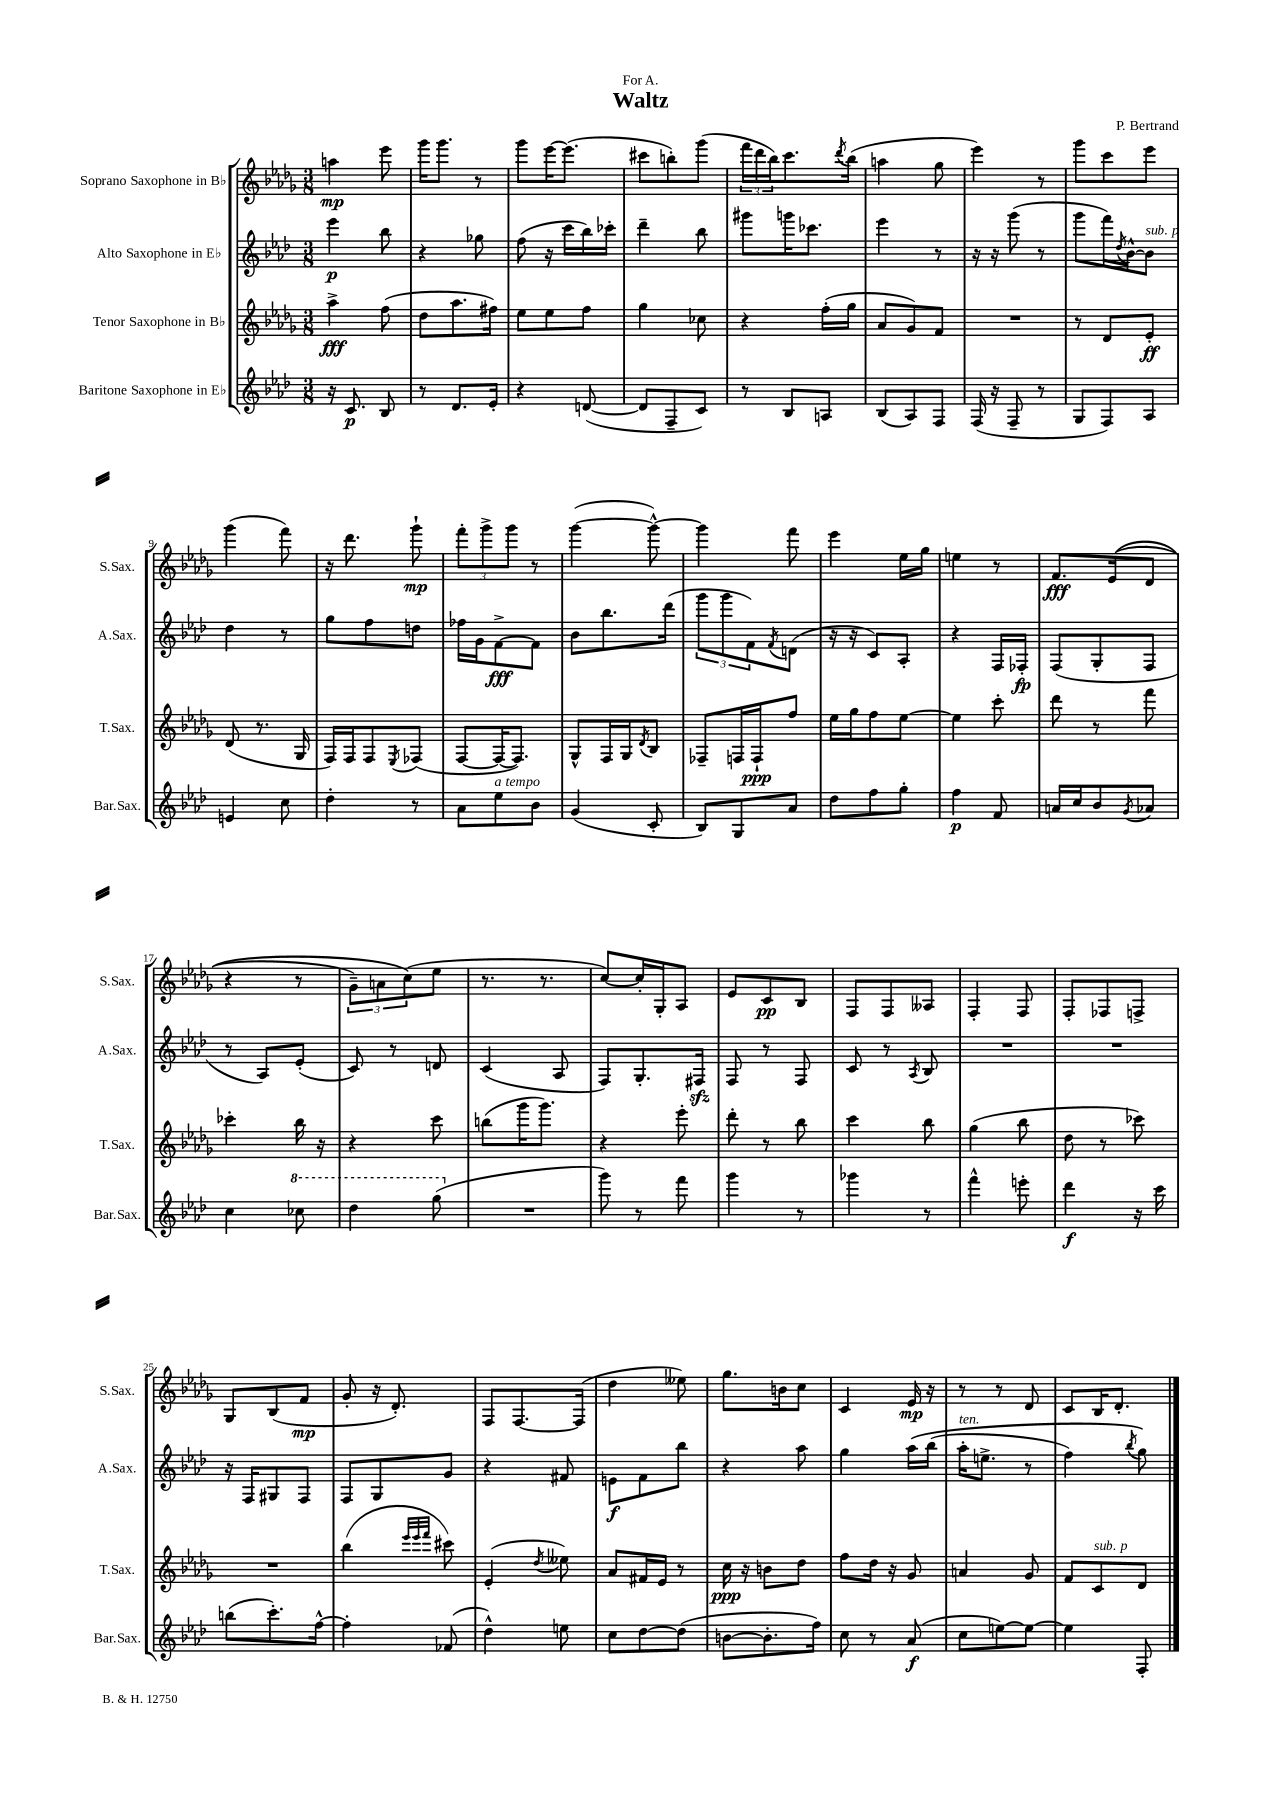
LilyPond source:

\header { title = "Waltz" composer = "P. Bertrand" dedication = "For A." }
<<
\new StaffGroup <<
\new Staff = "s0" \with { instrumentName = "Soprano Saxophone in Bb" shortInstrumentName = "S.Sax." } {
    \clef treble \key des \major \numericTimeSignature \time 3/8
    a''4\mp ees'''8 |
    ges'''16 ges'''8. r8 |
    ges'''8 ees'''16~ ees'''8.( |
    cis'''8 b''8-.) ges'''8( |
    \tuplet 3/2 { f'''16 des'''16 bes''16) } c'''8. \acciaccatura { des'''8 } bes''16( |
    a''4 ges''8 |
    ees'''4) r8 |
    ges'''8 c'''8 ees'''8 |
    ges'''4( f'''8) |
    r16 des'''8. ges'''8-!\mp |
    \tuplet 3/2 { f'''8-. ges'''8-> ges'''8 } r8 |
    ges'''4~( ges'''8~-^) |
    ges'''4 f'''8 |
    ees'''4 ees''16 ges''16 |
    e''4 r8 |
    f'8.\fff ees'16(\( des'8 |
    r4 r8 |
    \tuplet 3/2 { ges'8--) a'8 c''8(\) } ees''8 |
    r8. r8. |
    c''8~) c''16-. ges16-. aes8 |
    ees'8 c'8\pp bes8 |
    f8 f8 aeses8 |
    f4-. f8 |
    f8-. fes8 f8-> |
    ges8 bes8( f'8\mp |
    ges'8-. r16 des'8.-.) |
    f8 f8.~ f16( |
    des''4 eeses''8) |
    ges''8. b'16 c''8 |
    c'4 ees'16\mp r16 |
    r8 r8 des'8 |
    c'8 bes16 des'8.-. \bar "|." |
}
\new Staff = "s1" \with { instrumentName = "Alto Saxophone in Eb" shortInstrumentName = "A.Sax." } {
    \clef treble \key aes \major \numericTimeSignature \time 3/8
    ees'''4\p bes''8 |
    r4 ges''8 |
    f''8( r16 c'''16 bes''16) ces'''16-. |
    des'''4-- bes''8 |
    gis'''8 g'''16 ces'''8. |
    ees'''4 r8 |
    r16 r16 g'''8( r8 |
    g'''8 f'''16) \acciaccatura { des''8 } bes'16~-^ bes'8^\markup { \italic "sub. p" } |
    des''4 r8 |
    g''8 f''8 d''8 |
    fes''16 g'16 f'8~->\fff f'8 |
    bes'8 bes''8. des'''16( |
    \tuplet 3/2 { g'''8 g'''8 f'8) } \acciaccatura { f'8 } d'8( |
    r16 r16 c'8) aes8-. |
    r4 f16 fes16-.\fp |
    f8( g8-. f8 |
    r8 aes8) ees'8-.( |
    c'8) r8 d'8 |
    c'4( aes8 |
    f8) g8.-. fis16\sfz |
    f8 r8 f8 |
    c'8 r8 \acciaccatura { aes8 } bes8 |
    R4. |
    R4. |
    r16 f16 gis8 f8 |
    f8 g8 g'8 |
    r4 fis'8 |
    e'8\f f'8 bes''8 |
    r4 aes''8 |
    g''4 aes''16\( bes''16( |
    aes''16-.^\markup { \italic "ten." } e''8.-> r8 |
    f''4) \acciaccatura { bes''8 } g''8\) \bar "|." |
}
\new Staff = "s2" \with { instrumentName = "Tenor Saxophone in Bb" shortInstrumentName = "T.Sax." } {
    \clef treble \key des \major \numericTimeSignature \time 3/8
    aes''4->\fff f''8( |
    des''8 aes''8. fis''16) |
    ees''8 ees''8 f''8 |
    ges''4 ces''8 |
    r4 f''16-.( ges''16 |
    aes'8 ges'8) f'8 |
    R4. |
    r8 des'8 ees'8-.\ff |
    des'8( r8. ges16 |
    f16) f16 f8 \acciaccatura { ees8 } fes8( |
    f8~ f16~ f8.) |
    ges8-^ f16 ges16 \acciaccatura { des'8 } bes8 |
    fes8-- f16 f16-!\ppp f''8 |
    ees''16 ges''16 f''8 ees''8~ |
    ees''4 c'''8-. |
    des'''8 r8 f'''8 |
    ces'''4-. bes''16 r16 |
    r4 c'''8 |
    b''8( ges'''16 ges'''8.) |
    r4 ees'''8-. |
    des'''8-. r8 bes''8 |
    c'''4 bes''8 |
    ges''4( bes''8 |
    des''8 r8 ces'''8) |
    R4. |
    bes''4( \grace { ees'''32 ees'''32 f'''32 } cis'''8) |
    ees'4-.( \acciaccatura { des''8 } eeses''8) |
    aes'8 fis'16 ees'16 r8 |
    c''16\ppp r16 b'8 des''8 |
    f''8 des''16 r16 ges'8 |
    a'4 ges'8 |
    f'8 c'8^\markup { \italic "sub. p" } des'8 \bar "|." |
}
\new Staff = "s3" \with { instrumentName = "Baritone Saxophone in Eb" shortInstrumentName = "Bar.Sax." } {
    \clef treble \key aes \major \numericTimeSignature \time 3/8
    r16 c'8.\p bes8 |
    r8 des'8. ees'16-. |
    r4 d'8~( |
    d'8 f8-- c'8) |
    r8 bes8 a8 |
    bes8( aes8) f8 |
    f16( r16 f8-- r8 |
    g8 f8) aes8 |
    e'4 c''8 |
    des''4-. r8 |
    aes'8 ees''8^\markup { \italic "a tempo" } bes'8 |
    g'4( c'8-. |
    bes8) g8 aes'8 |
    des''8 f''8 g''8-. |
    f''4\p f'8 |
    a'16 c''16 bes'8 \acciaccatura { g'8 } aes'8 |
    c''4 \ottava #1 ces'''8 |
    des'''4 g'''8( \ottava #0 |
    R4. |
    g'''8) r8 f'''8 |
    g'''4 r8 |
    ges'''4 r8 |
    f'''4-^ e'''8-. |
    des'''4\f r16 c'''16 |
    b''8( c'''8.-.) f''16~-^ |
    f''4-. fes'8( |
    des''4-^) e''8 |
    c''8 des''8~ des''8( |
    b'8~ b'8.-. f''16) |
    c''8 r8 aes'8\f( |
    c''8 e''8~) e''8~ |
    e''4 f8-. \bar "|." |
}
>>
>>
